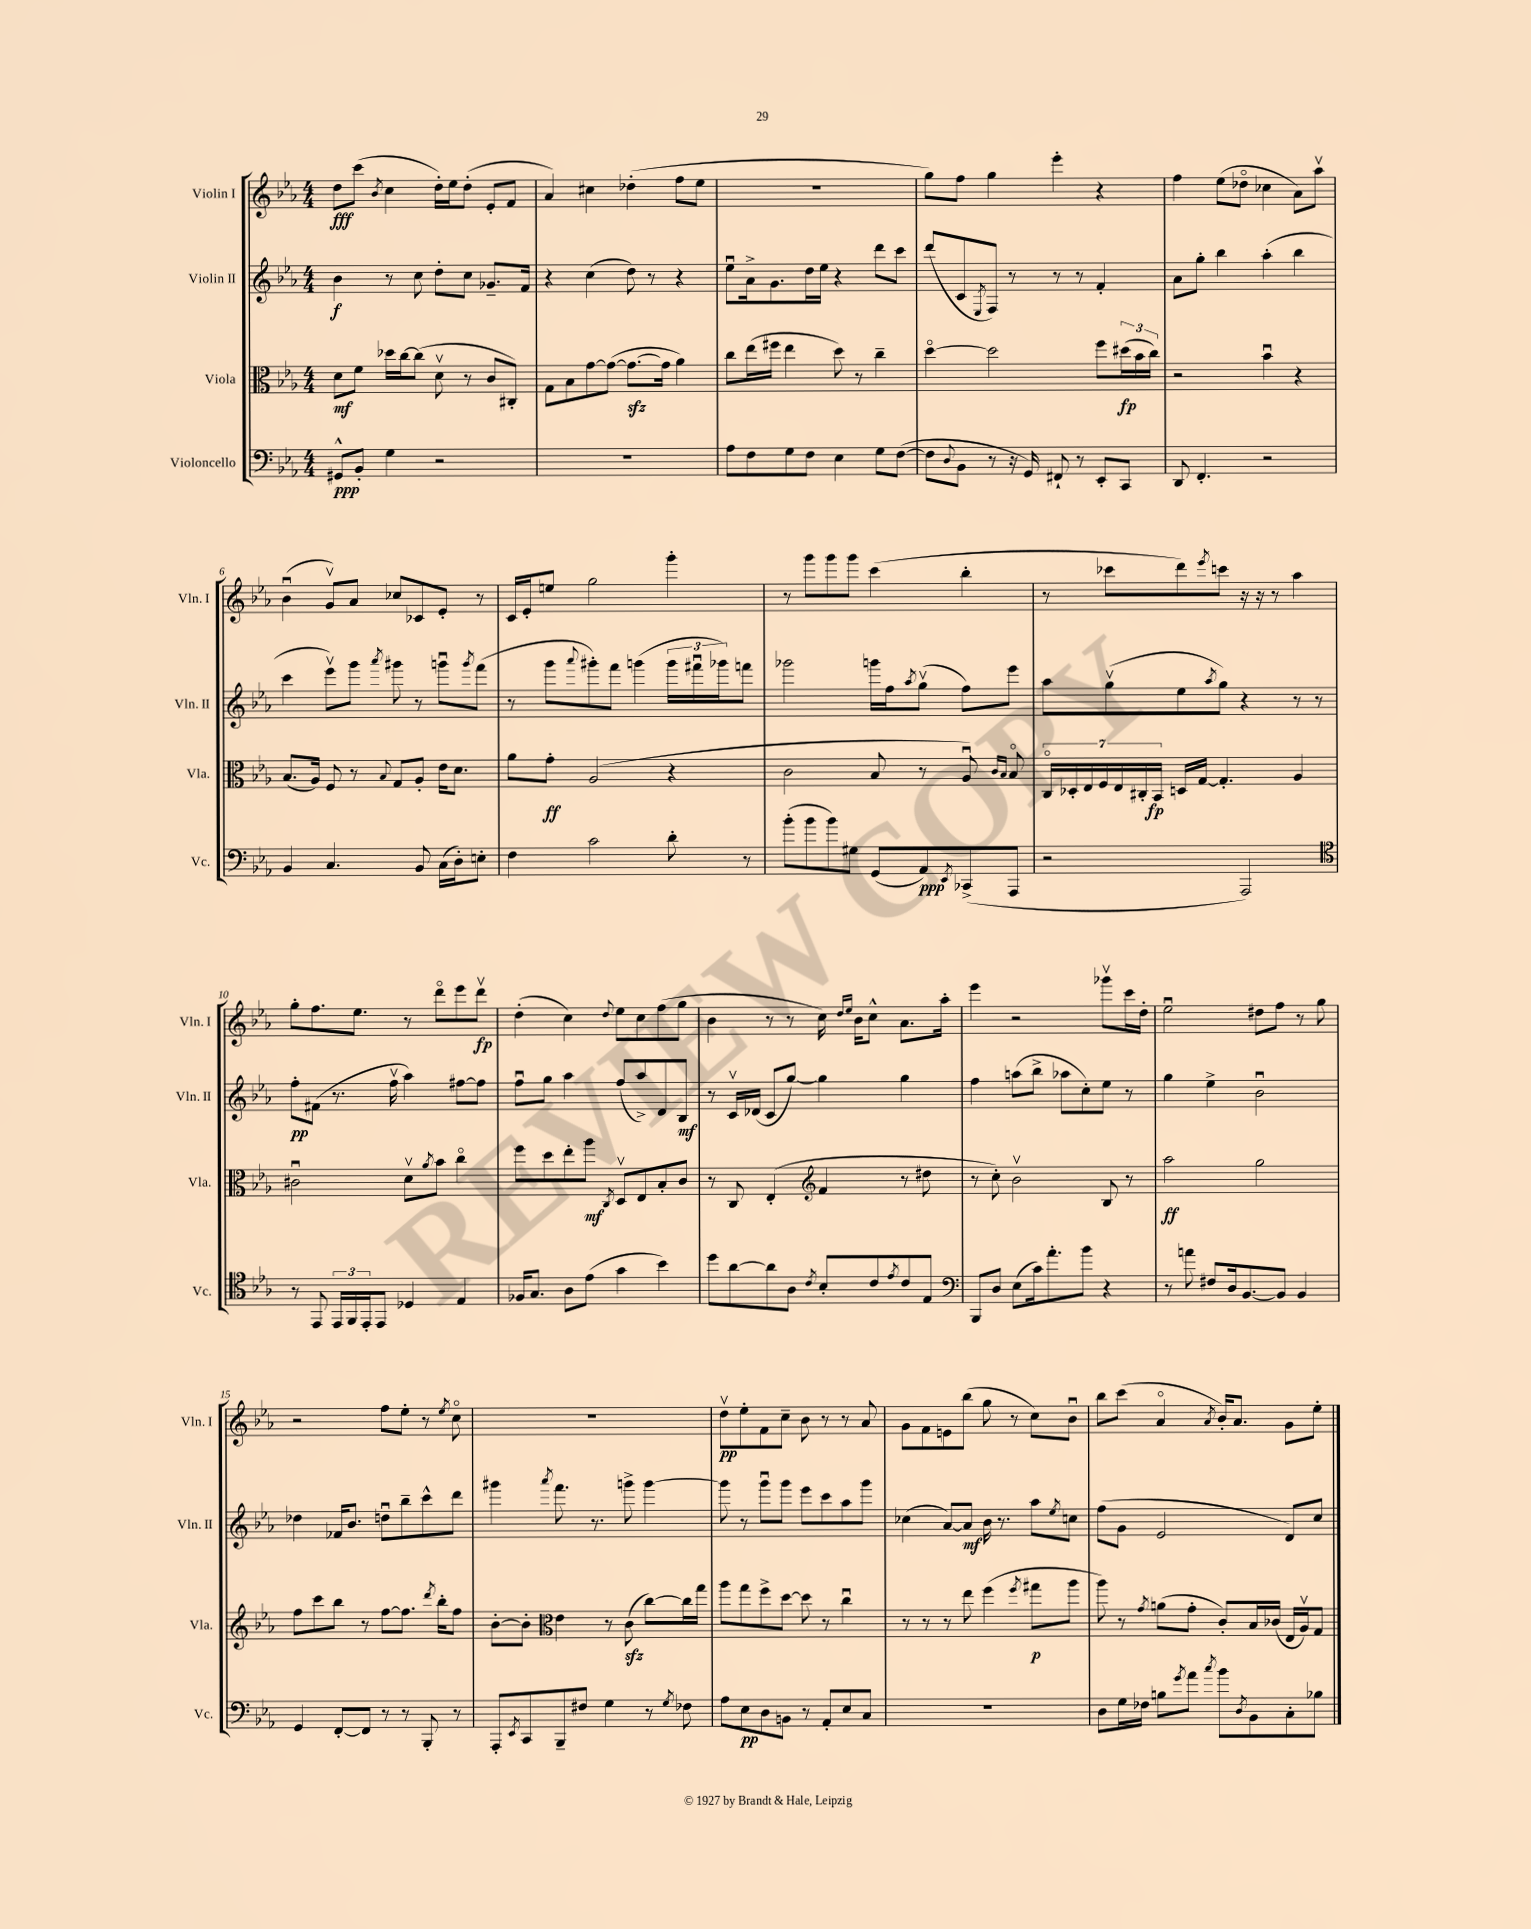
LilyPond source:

<<
\new StaffGroup <<
\new Staff = "s0" \with { instrumentName = "Violin I" shortInstrumentName = "Vln. I" } {
    \clef treble \key ees \major \numericTimeSignature \time 4/4
    d''8\fff c'''8( \acciaccatura { bes'8 } c''4 d''16-.) ees''16 d''8-.( ees'8-. f'8 |
    aes'4) cis''4 des''4-.( f''8 ees''8 |
    R1 |
    g''8) f''8 g''4 ees'''4-. r4 |
    f''4 ees''8( des''8\flageolet ces''4 aes'8) aes''8\upbow |
    bes'4\downbow( g'8\upbow) aes'8 ces''8 ces'8 ees'8-. r8 |
    c'16 ees'16-. e''8 g''2 g'''4-. |
    r8 g'''8 g'''8 g'''8 c'''4( bes''4-. |
    r8 ces'''8 d'''8) \acciaccatura { ees'''8 } c'''8 r16 r16 r8 aes''4 |
    g''8-. f''8. ees''8. r8 d'''8\flageolet ees'''8 d'''8\upbow\fp |
    d''4-.( c''4) \appoggiatura { d''8 } ees''8 c''8 f''8( g''8 |
    bes'4 r8 r8 c''16) \grace { d''16 ees''16 } bes'16 c''8-^ aes'8. aes''16-. |
    ees'''4 r2 ges'''8\upbow c'''16 d''16-. |
    ees''2\downbow dis''8 f''8 r8 g''8 |
    r2 f''8 ees''8-. r8 \acciaccatura { ees''8 } c''8\flageolet |
    R1 |
    d''8\upbow\pp ees''8-. f'8 c''8-- bes'8 r8 r8 aes'8 |
    g'8 f'8 e'8 bes''8( g''8 r8 c''8) bes'8\downbow |
    bes''8 c'''8( aes'4\flageolet \acciaccatura { aes'8 } bes'16-.) aes'8. g'8 ees''8-. \bar "|." |
}
\new Staff = "s1" \with { instrumentName = "Violin II" shortInstrumentName = "Vln. II" } {
    \clef treble \key ees \major \numericTimeSignature \time 4/4
    bes'4\f r8 c''8 d''8-. c''8 ges'8.-- f'16 |
    r4 c''4( d''8) r8 r4 |
    ees''8\downbow aes'16-> g'8. d''16 ees''16 r4 d'''8 c'''8 |
    d'''8( c'8 \acciaccatura { ees8 } f8) r8 r8 r8 f'4-. |
    aes'8 g''8-. bes''4 aes''4-.( bes''4 |
    c'''4 ees'''8\upbow) g'''8 \acciaccatura { aes'''8 } gis'''8 r8 g'''8\downbow \acciaccatura { g'''8 } f'''8( |
    r8 g'''8 \appoggiatura { aes'''8 } gis'''8-.) f'''8 g'''4( \tuplet 3/2 { g'''16 fis'''16\downbow ges'''16) } f'''8 |
    ges'''2 g'''16 f''16 \acciaccatura { aes''8 } g''8\upbow( f''8) ees'''8 |
    aes''8 g''8\upbow( ees''8 \acciaccatura { aes''8 } g''8) r4 r8 r8 |
    f''8-.\pp fis'8( r8. f''16\upbow aes''4) fis''8~ fis''8 |
    f''8\downbow g''8 aes''4 f''8( aes''8->) d'8 bes8\mf |
    r8 c'16\upbow des'16( c'8 g''8~) g''4 g''4 |
    f''4 a''8( bes''8-> aes''8 c''8-.) ees''8 r8 |
    g''4 ees''4-> bes'2\downbow |
    des''4 fes'16 bes'8. d''8\downbow bes''8-- c'''8-^ d'''8 |
    gis'''4 \acciaccatura { aes'''8 } f'''8. r8. g'''8-> g'''4~ |
    g'''8 r8 g'''8\downbow g'''8 ees'''8 c'''8 aes''8 g'''8 |
    ces''4( aes'8~) aes'8\mf bes'16 r8. aes''8 \acciaccatura { ees''8 } c''8 |
    f''8( g'8 ees'2 d'8) c''8 \bar "|." |
}
\new Staff = "s2" \with { instrumentName = "Viola" shortInstrumentName = "Vla." } {
    \clef alto \key ees \major \numericTimeSignature \time 4/4
    d'8\mf f'8 des''16 c''16~ c''8( d'8\upbow r8 c'8 cis8-.) |
    g8 bes8 g'8~ g'8~( g'8.~\sfz g'16 aes'4) |
    c''8 ees''16( fis''16 ees''4 d''8) r8 c''4-- |
    d''4~\flageolet d''2 f''8 \tuplet 3/2 { dis''16\fp( bes'16 c''16) } |
    r2 bes'4\downbow r4 |
    bes8.( aes16) f8 r8 \appoggiatura { bes8 } g8 aes8-. ees'16 d'8. |
    aes'8 g'8-.\ff aes2( r4 |
    c'2 bes8 r8 aes8\downbow) \grace { c'16 bes16 } bes8\flageolet |
    \tuplet 7/4 { c16\flageolet des16-. ees16 f16 ees16 cis16-. bes,16\fp } d16 g16~ g4.-. aes4 |
    cis'2\downbow d'8\upbow \acciaccatura { aes'8 } bes'8 c''4\flageolet |
    f''8 d''8 ees''8-. aes''8\mf \acciaccatura { c8 } d8\upbow ees8 bes8-. c'8 |
    r8 c8 ees4-.( \clef treble f'4 r8 dis''8 |
    r8 c''8-.) bes'2\upbow bes8 r8 |
    aes''2\ff g''2 |
    f''8 c'''8 bes''8 r8 f''8~ f''8. \acciaccatura { d'''8 } bes''16-. f''8 |
    bes'8~-. bes'8-. \clef alto ees'4 r8 c'8\sfz( c''8~) c''16 g''16 |
    aes''8 g''8 f''8-> d''8~ d''8 r8 c''4\downbow |
    r8 r8 r8 ees''8 f''4( \acciaccatura { f''8 } gis''8\p aes''8 |
    aes''8) r8 \acciaccatura { g'8 } a'8( g'8-. c'8-.) bes16 ces'16( ees16 aes16\upbow) g8 \bar "|." |
}
\new Staff = "s3" \with { instrumentName = "Violoncello" shortInstrumentName = "Vc." } {
    \clef bass \key ees \major \numericTimeSignature \time 4/4
    gis,8-^\ppp bes,8-. g4 r2 |
    R1 |
    aes8 f8 g8 f8 ees4 g8 f8~( |
    f8 \appoggiatura { d8 } bes,8 r8 r16 g,16) fis,8-! r8 ees,8-. c,8 |
    d,8 f,4.-. r2 |
    bes,4 c4. bes,8 c16( d16-.) e8-. |
    f4 c'2 d'8-. r8 |
    bes'8-.( bes'8 bes'8) gis8 g,8( aes,8\ppp) \acciaccatura { ees,8 } ces,8->( aes,,8 |
    r2 aes,,2) |
    \clef tenor r8 ees,8 \tuplet 3/2 { ees,16 f,16 ees,16-. } ees,8 des4 ees4 |
    fes16 g8. aes8 ees'8( g'4 bes'4) |
    d''8 aes'8~ aes'8 aes8 \acciaccatura { c'8 } bes8-. c'8 \acciaccatura { ees'8 } c'8 ees8 |
    \clef bass bes,,8 d8 ees8( c'16) aes'8.-. bes'8 r4 |
    r8 a'8 fis8 d16 bes,8.~ bes,8 bes,4 |
    g,4 f,8~-. f,8 r8 r8 bes,,8-. r8 |
    aes,,8-. \acciaccatura { ees,8 } c,8 bes,,8-- fis8 g4 r8 \acciaccatura { g8 } fes8 |
    aes8 ees8\pp d8 b,8 r8 aes,8-. ees8 c8 |
    R1 |
    d8 g16 fes16 b8 \acciaccatura { g'8 } aes'8 \acciaccatura { c''8 } bes'8 \acciaccatura { d8 } bes,8 c8-. bes8 \bar "|." |
}
>>
>>
